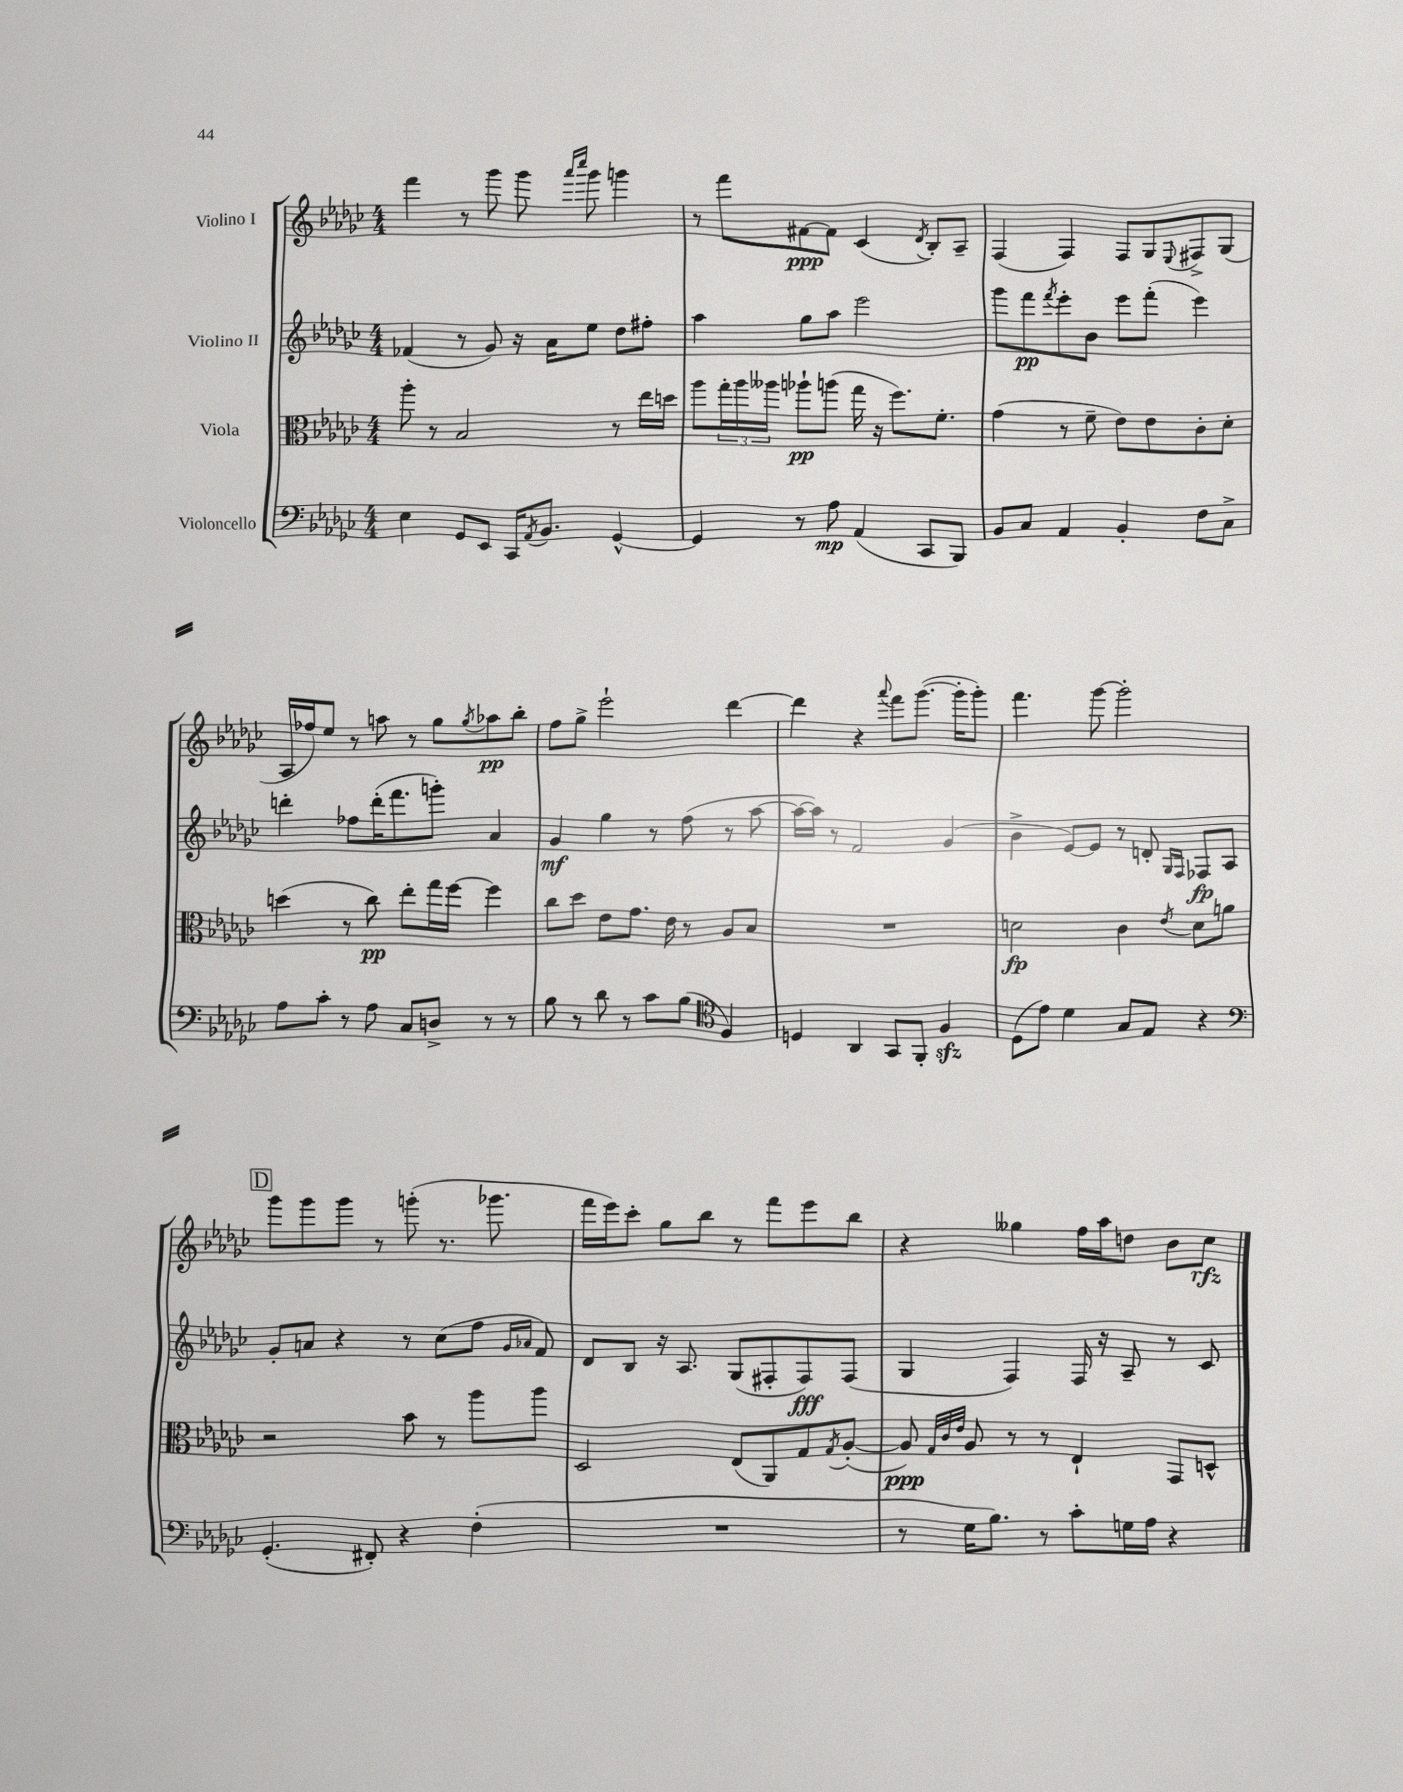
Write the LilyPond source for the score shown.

<<
\new StaffGroup <<
\new Staff = "s0" \with { instrumentName = "Violino I" } {
    \clef treble \key ges \major \numericTimeSignature \time 4/4
    f'''4 r8 ges'''8 ges'''8 \grace { aes'''16 ces''''16 } ges'''8 g'''4 |
    r8 f'''8 fis'8~\ppp fis'8 ces'4( \acciaccatura { des'8 } bes8-.) aes8-- |
    f4( f4) f8 ges8 \appoggiatura { ees8 } fis8-> ges8( |
    aes16 fes''16) ees''8 r8 a''8 r8 ges''8 \acciaccatura { ges''8 } aes''8\pp bes''8-. |
    f''8 ges''8-> ees'''2-! des'''4~ |
    des'''4 r4 \appoggiatura { aes'''8 } f'''8 ges'''8.~( ges'''16-. ges'''8-.) |
    f'''4. ges'''8~ ges'''2-. |
    \mark \markup { \box "D" } ges'''8 ges'''8 ges'''8 r8 g'''8-.( r8. ges'''8. |
    f'''16 ees'''16) ces'''8-. ges''8 bes''8 r8 f'''8 ees'''8 bes''8 |
    r4 geses''4 f''16 aes''16 d''8 bes'8 ces''8\rfz \bar "|." |
}
\new Staff = "s1" \with { instrumentName = "Violino II" } {
    \clef treble \key ges \major \numericTimeSignature \time 4/4
    fes'4( r8 ges'8) r16 aes'16 ees''8 des''8 fis''8-. |
    aes''4 ges''8 aes''8 ees'''2 |
    ges'''8 f'''8\pp \acciaccatura { f'''8 } ees'''8-. bes'8 ees'''8 f'''8-.( ees'''4) |
    d'''4-. fes''8 d'''16-.( f'''8. g'''8-.) aes'4 |
    ges'4\mf ges''4 r8 f''8( r8 aes''8~ |
    aes''16~ aes''16) r8 f'2 ges'4( |
    bes'4-> ees'8~) ees'8 r8 d'8-. \grace { ges16 f16 } fes8\fp aes8 |
    \mark \markup { \box "D" } ges'8-. a'8 r4 r8 ces''8( f''8 \grace { ges'16 aes'16 } f'8) |
    des'8 bes8 r16 aes8. ges8( fis8-. fis8\fff) fis8( |
    ges4 f4) f16 r16 aes8-- r8 ces'8 \bar "|." |
}
\new Staff = "s2" \with { instrumentName = "Viola" } {
    \clef alto \key ges \major \numericTimeSignature \time 4/4
    aes''8-. r8 bes2 r8 ees''16 d''16 |
    aes''8 \tuplet 3/2 { ges''16-. aes''16 aeses''16 } aes''8-!\pp a''8( ges''16 r16 f''8.) f'8.-. |
    ges'4( r8 f'8-- ees'8) ees'8 ces'8-. des'8-. |
    d''4( r8 ces''8\pp) ees''8-. ges''16 f''16~ f''4 |
    ces''8 des''8 ees'8 ges'8. ees'16 r8 aes8 bes8 |
    R1 |
    d'2\fp ces'4 \acciaccatura { ees'8 } d'8 a'8 |
    \mark \markup { \box "D" } r2 bes'8 r8 aes''8 aes''8 |
    des2 ees8( aes,8) ges8 \acciaccatura { ges8 } aes8~-.( |
    aes8\ppp) \grace { ges32 ces'32 ees'32 } aes8 r8 r8 ees4-! ges,8 d8-^ \bar "|." |
}
\new Staff = "s3" \with { instrumentName = "Violoncello" } {
    \clef bass \key ges \major \numericTimeSignature \time 4/4
    ees4 ges,8 ees,8 ces,16 \acciaccatura { aes,8 } bes,8. ges,4~-^ |
    ges,4 r8 aes8\mp aes,4( ces,8 bes,,8) |
    bes,8 ces8 aes,4 bes,4-. f8 ces8-> |
    aes8 ces'8-. r8 aes8 ces8 d8-> r8 r8 |
    bes8 r8 des'8 r8 ces'8 bes8( \clef tenor f4) |
    d4 aes,4 ges,8 f,8-. f4\sfz |
    des8( ees'8) des'4 ges8 ees8 r4 |
    \mark \markup { \box "D" } \clef bass ges,4.-.( fis,8-.) r4 f4-.( |
    R1 |
    r8 ges16 bes8.) r8 ces'8-. g16 aes16 r4 \bar "|." |
}
>>
>>
\layout { \context { \Score \remove "Bar_number_engraver" } }
